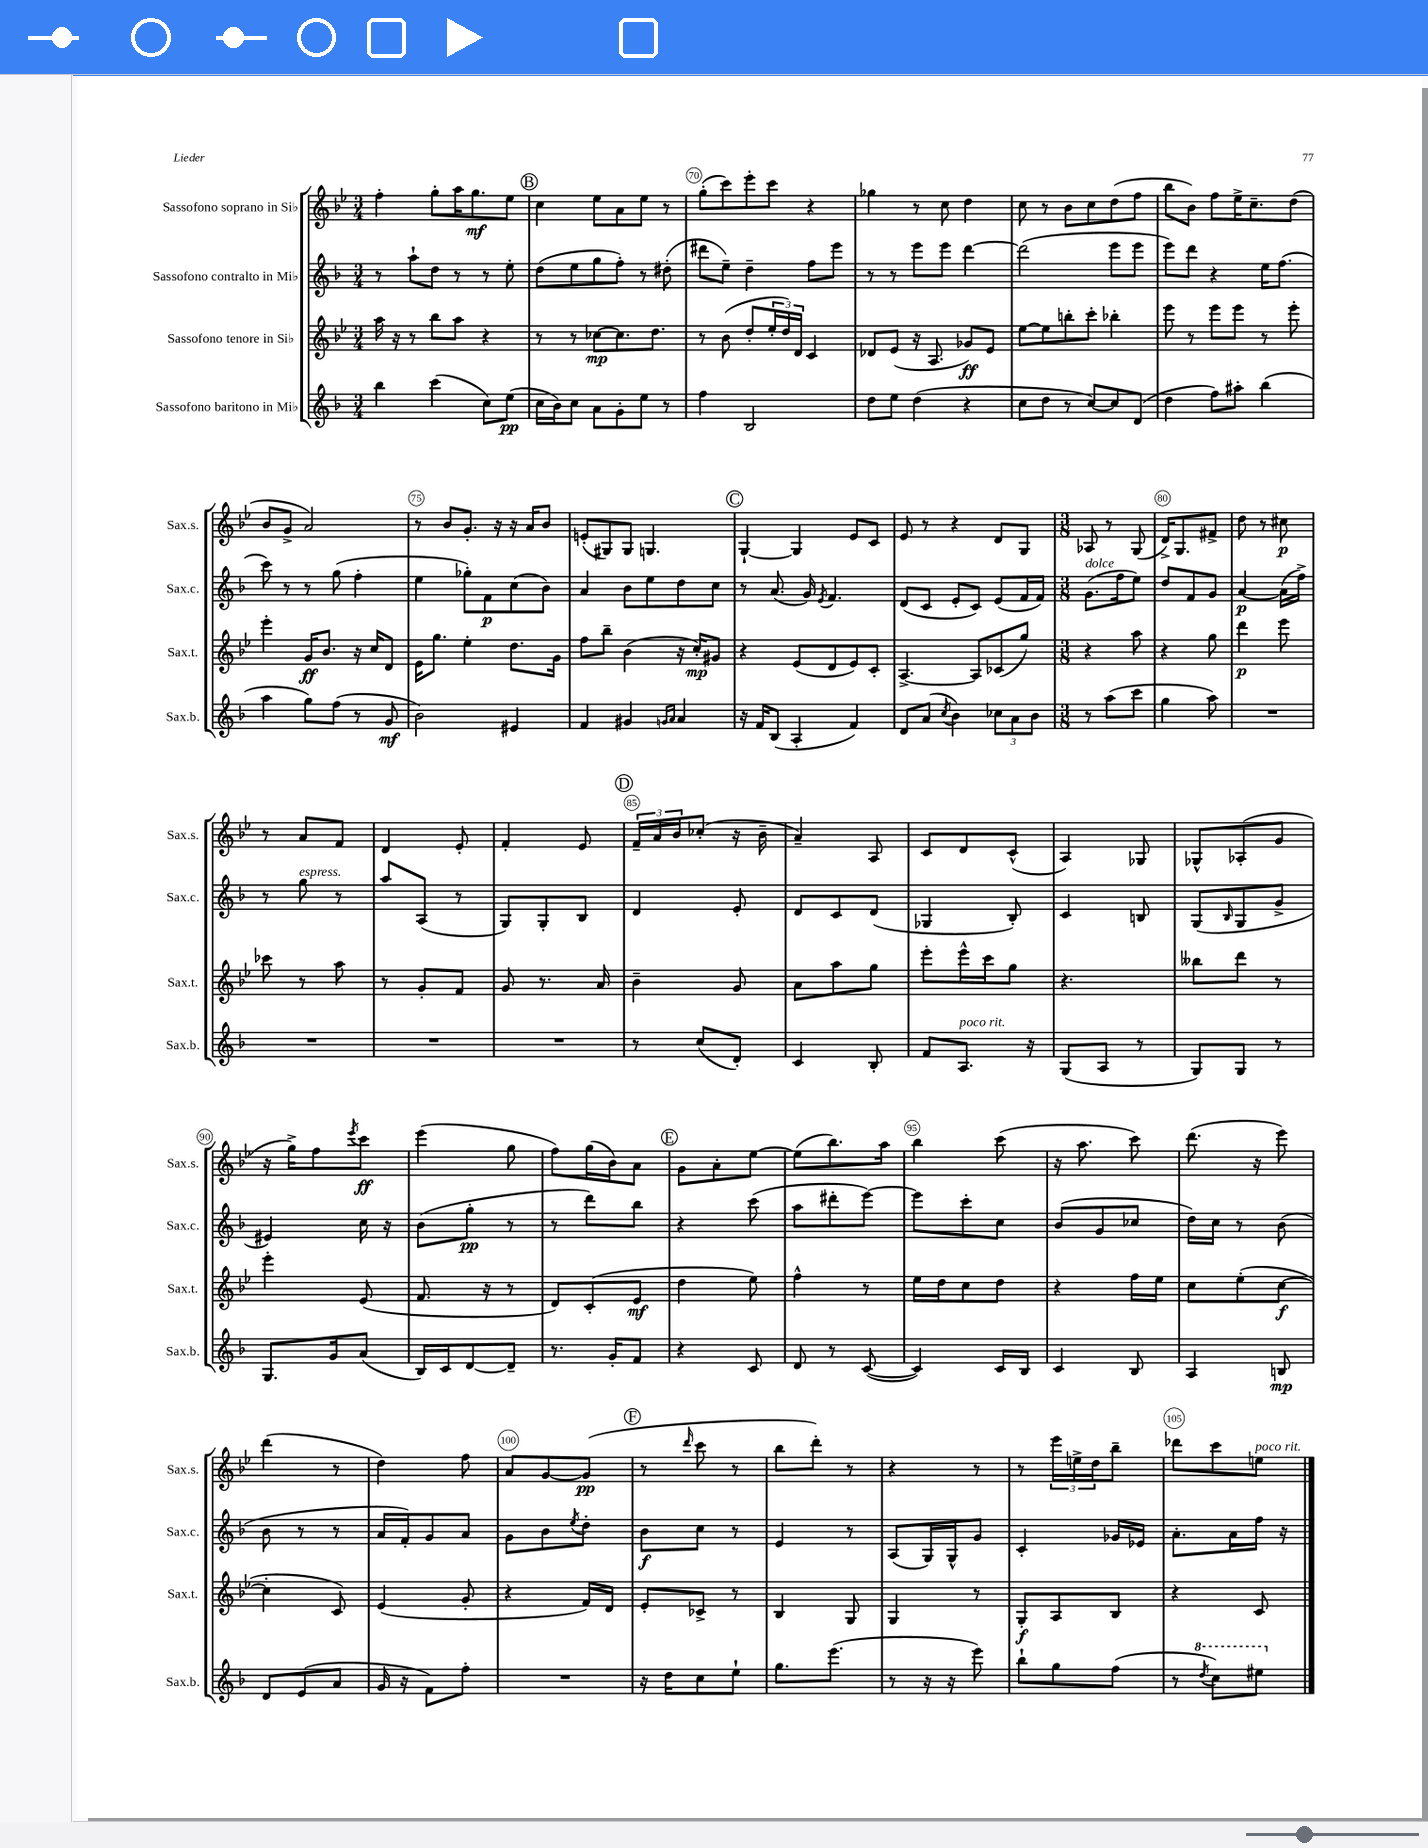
<<
\new StaffGroup <<
\new Staff = "s0" \with { instrumentName = "Sassofono soprano in Sib" shortInstrumentName = "Sax.s." } {
    \clef treble \key bes \major \numericTimeSignature \time 3/4
    f''4-. g''8-. a''16 g''8.\mf ees''8 |
    \mark \markup { \circle "B" } c''4 ees''8 a'8 ees''8 r8 |
    g''8-.( c'''8) ees'''8-. c'''8 r4 |
    ges''4 r8 c''8 d''4 |
    c''8 r8 bes'8 c''8 d''8( f''8 |
    bes''8 bes'8) f''8 ees''16-> c''8.-- d''8( |
    bes'8 g'8-> a'2) |
    r8 bes'8 g'8.-. r16 r16 a'16 bes'8 |
    e'8-.( gis8) gis8 g4. |
    \mark \markup { \circle "C" } g4~-! g4 ees'8 c'8 |
    ees'8 r8 r4 d'8 g8 |
    \numericTimeSignature \time 3/8 aes8 r8 g8( |
    d'16->) g8. fis'8-> |
    d''8 r8 cis''8\p |
    r8 a'8 f'8 |
    d'4 ees'8-. |
    f'4-. ees'8 |
    \mark \markup { \circle "D" } \tuplet 3/2 { f'16-- a'16 bes'16 } ces''8-.( r16 bes'16-- |
    a'4--) a8 |
    c'8 d'8 c'8-^( |
    a4) ges8 |
    ges8-^ aes8-.( g'8 |
    r16 g''16->) f''8 \acciaccatura { ees'''8 } c'''8\ff |
    ees'''4( g''8 |
    f''8) g''16( bes'16) a'8 |
    \mark \markup { \circle "E" } g'8 a'8-. ees''8~ |
    ees''8( bes''8.) a''16 |
    bes''4 c'''8( |
    r16 a''8. c'''8) |
    d'''8.( r16 ees'''8) |
    d'''4( r8 |
    d''4) f''8 |
    a'8 g'8~ g'8\pp( |
    \mark \markup { \circle "F" } r8 \grace { d'''16 } c'''8 r8 |
    bes''8 d'''8-.) r8 |
    r4 r8 |
    r8 \tuplet 3/2 { ees'''16 e''16-> d''16 } bes''8-- |
    des'''8 c'''8 e''8^\markup { \italic "poco rit." } \bar "|." |
}
\new Staff = "s1" \with { instrumentName = "Sassofono contralto in Mib" shortInstrumentName = "Sax.c." } {
    \clef treble \key f \major \numericTimeSignature \time 3/4
    r8 a''8-! d''8 r8 r8 e''8-. |
    \mark \markup { \circle "B" } d''8( e''8 g''8 f''8-.) r8 dis''8-.( |
    dis'''8 e''8--) d''4-- f''8 e'''8 |
    r8 r8 e'''8 e'''8 d'''4~ |
    d'''2( e'''8 e'''8 |
    e'''8) d'''8 r4 e''16 f''8.( |
    c'''8) r8 r8 g''8( f''4-. |
    e''4 ges''8-.) f'8\p c''8( bes'8) |
    a'4 bes'8 e''8 d''8 c''8 |
    \mark \markup { \circle "C" } r8 a'8.( g'16) \acciaccatura { e'8 } f'4. |
    d'8( c'8 e'8-. c'8) e'8( f'16 f'16) |
    \numericTimeSignature \time 3/8 g'8.^\markup { \italic "dolce" }( f''16 e''8) |
    d''8 f'8 g'8 |
    a'4~\p a'16( f''16->) |
    r8 g''8^\markup { \italic "espress." } r8 |
    a''8 a8( r8 |
    g8) g8-. bes8 |
    \mark \markup { \circle "D" } d'4 e'8-. |
    d'8 c'8 d'8( |
    ges4 bes8-.) |
    c'4 b8 |
    g8( \grace { bes16 } g8 g'8-> |
    eis'4) c''16 r16 |
    bes'8( g''8-.\pp r8 |
    r8 d'''8) bes''8 |
    \mark \markup { \circle "E" } r4 c'''8( |
    a''8 dis'''8-. e'''8~) |
    e'''8 c'''8-. c''8 |
    bes'8( g'8 ces''8 |
    d''16) c''16 r8 bes'8( |
    bes'8 r8 r8 |
    a'16 f'16-.) g'8 a'8 |
    g'8 bes'8 \acciaccatura { e''8 } d''8-. |
    \mark \markup { \circle "F" } bes'8\f c''8 r8 |
    e'4 r8 |
    a8( g16) g16-^ g'8 |
    c'4-. ges'16 ees'16 |
    a'8.-. a'16 f''16 r16 \bar "|." |
}
\new Staff = "s2" \with { instrumentName = "Sassofono tenore in Sib" shortInstrumentName = "Sax.t." } {
    \clef treble \key bes \major \numericTimeSignature \time 3/4
    a''16 r16 r8 bes''8 a''8 r4 |
    \mark \markup { \circle "B" } r8 r8 ces''8~\mp ces''8. d''8. |
    r8 bes'8( d''8-. \tuplet 3/2 { ees''16-. d''16) d'16 } c'4 |
    des'8 ees'8( r16 a8. ges'8\ff) ees'8 |
    ees''8~ ees''8 b''8-. c'''8-. bes''4-. |
    ees'''8 r8 ees'''8 ees'''8 r8 ees'''8-. |
    ees'''4-. g'16\ff bes'8. r16 c''16 d'8 |
    ees'16 g''8. ees''4-. d''8. g'16 |
    f''8 bes''8-- bes'4( r16 c''16-.\mp) gis'8 |
    \mark \markup { \circle "C" } r4 ees'8( d'8 ees'8) c'8-. |
    a4.~-> a8 ces'8( g''8) |
    \numericTimeSignature \time 3/8 r4 a''8 |
    r4 g''8 |
    d'''4\p ees'''8 |
    ces'''8 r8 a''8 |
    r8 g'8-. f'8 |
    g'8 r8. a'16 |
    \mark \markup { \circle "D" } bes'4-- g'8 |
    a'8 a''8 g''8 |
    ees'''8-. ees'''16-^ c'''16 g''8 |
    r4. |
    beses''8 d'''8 r8 |
    ees'''4-. ees'8( |
    f'8. r16 r8 |
    d'8) c'8-.( ees'8\mf |
    \mark \markup { \circle "E" } d''4 ees''8) |
    f''4-^ r8 |
    ees''16 d''16 c''8 d''8 |
    r4 f''16 ees''16 |
    c''8 ees''8-.( c''8~\f |
    c''4-. c'8) |
    ees'4( g'8-. |
    r4 f'16) d'16 |
    \mark \markup { \circle "F" } ees'8-. ces'8-> r8 |
    bes4 g8 |
    g4 r8 |
    g8-.\f a8 bes8 |
    r4 c'8 \bar "|." |
}
\new Staff = "s3" \with { instrumentName = "Sassofono baritono in Mib" shortInstrumentName = "Sax.b." } {
    \clef treble \key f \major \numericTimeSignature \time 3/4
    bes''4 c'''4( c''8) e''8\pp( |
    \mark \markup { \circle "B" } c''16 bes'16) c''8 a'8 g'8-. e''8 r8 |
    f''4 bes2 |
    d''8 e''8 d''4( r4 |
    c''8 d''8 r8 c''8~) c''8 d'8( |
    d''4 f''8) ais''8-. bes''4( |
    a''4 g''8) f''8( r8 g'8\mf |
    bes'2) eis'4 |
    f'4 gis'4 \grace { g'16 a'16 } a'4 |
    \mark \markup { \circle "C" } r16 f'16 bes8( a4-. f'4) |
    d'8 a'8( \acciaccatura { c''8 } bes'4) \tuplet 3/2 { ces''8 a'8 bes'8 } |
    \numericTimeSignature \time 3/8 r8 a''8( c'''8 |
    g''4 a''8) |
    R4. |
    R4. |
    R4. |
    R4. |
    \mark \markup { \circle "D" } r8 c''8( d'8-.) |
    c'4 bes8-. |
    f'8 a8.^\markup { \italic "poco rit." } r16 |
    g8( a8 r8 |
    g8) g8 r8 |
    g8. g'16 a'8( |
    bes16) c'16 d'8~ d'8-- |
    r8. g'16-. f'8 |
    \mark \markup { \circle "E" } r4 c'8 |
    d'8 r8 c'8~( |
    c'4) c'16 bes16 |
    c'4 bes8 |
    a4 b8\mp |
    d'8 e'8( a'8 |
    g'16 r16 f'8) f''8-. |
    R4. |
    \mark \markup { \circle "F" } r16 d''16 c''8 e''8-! |
    g''8. e'''8.( |
    r8 r16 r16 e'''8) |
    bes''8-! g''8 f''8( |
    r8 \ottava #1 \acciaccatura { d'''8 } c'''8) eis'''8 \ottava #0 \bar "|." |
}
>>
>>
\layout { \context { \Score currentBarNumber = #68 \override BarNumber.break-visibility = ##(#f #t #t) barNumberVisibility = #(every-nth-bar-number-visible 5) \override BarNumber.stencil = #(make-stencil-circler 0.1 0.3 ly:text-interface::print) } }
